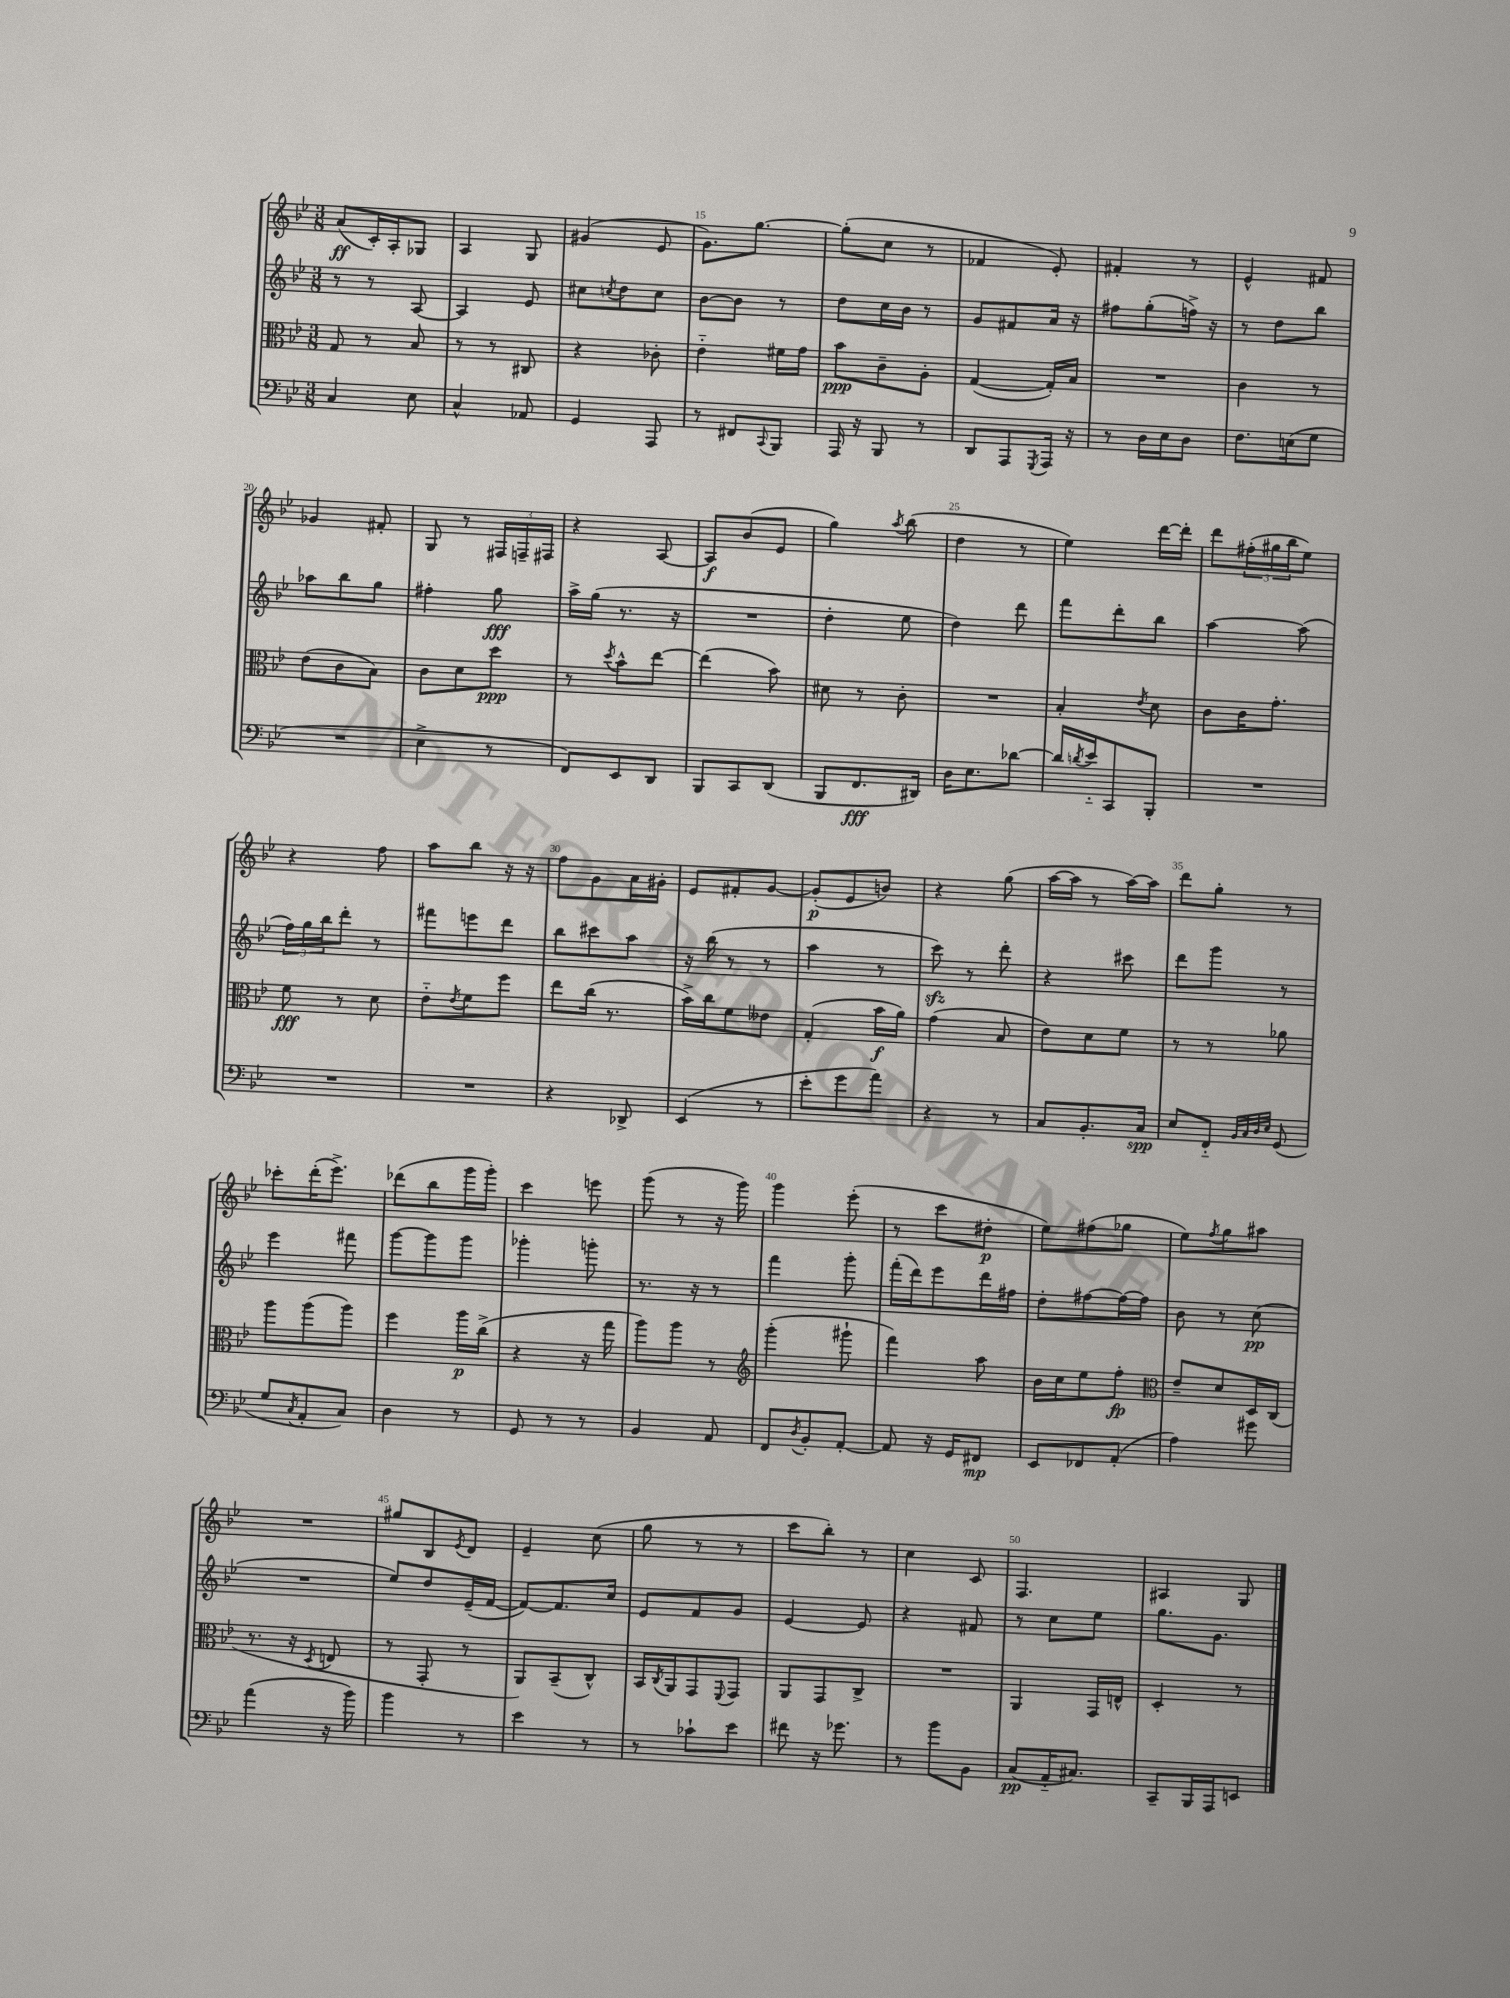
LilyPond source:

<<
\new StaffGroup <<
\new Staff = "s0" {
    \clef treble \key bes \major \numericTimeSignature \time 3/8
    a'8\ff( c'16-.) a16-. ges8 |
    a4 g8 |
    gis'4( ees'8 |
    g'8.) g''8.~ |
    g''8-.( c''8 r8 |
    fes'4 ees'8-.) |
    fis'4-. r8 |
    ees'4-^ fis'8 |
    ges'4 fis'8-. |
    g8 r8 \tuplet 3/2 { fis16 f16-- fis16 } |
    r4 a8~ |
    a8\f bes'8( ees'8 |
    g''4) \acciaccatura { a''8 } bes''8( |
    d''4 r8 |
    ees''4) d'''16~ d'''16-. |
    d'''8 \tuplet 3/2 { fis''16-.( gis''16 bes''16 } ees''8) |
    r4 f''8 |
    a''8 bes''8 r16 r16 |
    f''8 g'8 a'16 gis'16-. |
    ees'8 fis'8-. g'8~ |
    g'8-.\p( ees'8 b'8) |
    r4 g''8( |
    a''16~ a''16 r8 a''16~) a''16 |
    d'''8 g''8-. r8 |
    ces'''8-. d'''16-.( ees'''8.->) |
    des'''8( bes''8 g'''16 g'''16-.) |
    c'''4 e'''8 |
    g'''8( r8 r16 g'''16) |
    g'''4 ees'''8-.( |
    r8 c'''8 dis''8-.\p |
    ees''8) fis''8( ges''8 |
    ees''8) \acciaccatura { f''8 } g''8 ais''8 |
    R4. |
    gis''8 bes8 \acciaccatura { ees'8 } d'8 |
    ees'4-- c''8( |
    g''8 r8 r8 |
    c'''8 bes''8-.) r8 |
    c''4 c'8 |
    f4. |
    ais4 g8 \bar "|." |
}
\new Staff = "s1" {
    \clef treble \key bes \major \numericTimeSignature \time 3/8
    r8 r8 a8~ |
    a4 ees'8 |
    cis''8 \acciaccatura { c''8 } d''8 c''8 |
    bes'8~ bes'8 r8 |
    d''8 c''16 bes'16 r8 |
    g'8 fis'8 a'16 r16 |
    fis''8 g''8-.( f''16->) r16 |
    r8 d''8 bes''8 |
    aes''8 bes''8 g''8 |
    fis''4-. g''8\fff |
    a''16-> g''16( r8. r16 |
    R4. |
    d''4-. ees''8 |
    d''4) d'''8 |
    f'''8 d'''8-. bes''8 |
    a''4~ a''8( |
    \tuplet 3/2 { f''16) g''16 bes''16 } d'''8-. r8 |
    fis'''8 e'''8 d'''8 |
    bes''8 cis'''8 a''8 |
    r16 bes''16( r8 r8 |
    a''4 r8 |
    c'''8\sfz) r8 d'''8-. |
    r4 cis'''8 |
    d'''8 g'''8 r8 |
    ees'''4 fis'''8 |
    g'''8~ g'''8 g'''8 |
    ges'''4-. g'''8-. |
    r8. r16 r8 |
    f'''4 g'''8-. |
    f'''16-.( d'''16) ees'''8 d'''16 fis''16 |
    d''8-. fis''8~ fis''16~ fis''16 |
    bes'8 r8 c''8\pp( |
    R4. |
    ees''8) d''8 ees'16--( f'16~ |
    f'8~) f'8. c''16 |
    ees'8 f'8 g'8 |
    ees'4~ ees'8 |
    r4 fis'8 |
    r8 c''8 ees''8 |
    g''8. g'8. \bar "|." |
}
\new Staff = "s2" {
    \clef alto \key bes \major \numericTimeSignature \time 3/8
    g8 r8 bes8 |
    r8 r8 cis8 |
    r4 ces'8-. |
    ees'4-_ fis'16 g'16 |
    bes'8\ppp c'8-- a8-. |
    g4~( g16-.) bes16 |
    R4. |
    c'4 r8 |
    ees'8( c'8 bes8) |
    c'8 d'8 d''8\ppp |
    r8 \acciaccatura { d''8 } bes'8-^ ees''8~ |
    ees''4( bes'8) |
    dis'8 r8 c'8-. |
    R4. |
    bes4-. \acciaccatura { ees'8 } d'8 |
    c'8 c'16 g'8.-. |
    f'8\fff r8 d'8 |
    ees'8-_ \acciaccatura { ees'8 } f'8 f''8 |
    ees''8 c''16( r8. |
    bes'16->) c''16 f'8 eeses'8 |
    g4-.( bes'16\f a'16) |
    g'4( bes8 |
    ees'8) d'8 f'8 |
    r8 r8 aes'8 |
    a''8 a''8( a''8) |
    f''4 a''16\p c''16->( |
    r4 r16 g''16 |
    a''8) a''8 r8 |
    \clef treble g'''4-.( gis'''8-! |
    f'''4) a''8 |
    bes'16 c''16 ees''8 f''8-.\fp |
    \clef alto ees'8-- d'8 d16 c16( |
    r8. r16 \acciaccatura { d8 } e8 |
    r8 g,8-. r8 |
    a,8) bes,8--( c8-^) |
    bes,16 \acciaccatura { c8 } a,16 g,8 \appoggiatura { f,8 } g,8 |
    a,8 g,8 c8-> |
    R4. |
    a,4 g,16 e16-^ |
    d4-. r8 \bar "|." |
}
\new Staff = "s3" {
    \clef bass \key bes \major \numericTimeSignature \time 3/8
    c4 ees8 |
    c4-^ aes,8 |
    g,4 a,,8 |
    r8 fis,8 \appoggiatura { c,8 } bes,,8 |
    a,,16 r16 bes,,8 r8 |
    d,8 a,,8 \acciaccatura { g,,8 } a,,16 r16 |
    r8 d16 ees16 d8 |
    f8. e16( g8 |
    R4. |
    ees4-> r8 |
    f,8) ees,8 d,8 |
    bes,,8 c,8 d,8( |
    bes,,8 f,8.\fff dis,16) |
    d16 ees8. des'8~ |
    des'16 \acciaccatura { d'8 } ees'16-_ c,8 bes,,8-. |
    R4. |
    R4. |
    R4. |
    r4 des,8-> |
    ees,4( r8 |
    ees'8-. g'8 a'8) |
    r4 r8 |
    c8 bes,8.-. c16\spp |
    ees8 f,8-_ \grace { bes,32 c32 d32 ees32 } g,8( |
    g8 \acciaccatura { c8 } a,8-. c8) |
    d4 r8 |
    g,8 r8 r8 |
    bes,4 a,8 |
    f,8 \acciaccatura { d8 } bes,8-. a,8~-. |
    a,8 r16 g,16 fis,8\mp |
    ees,8 fes,8 a,8-.( |
    a4) gis'8 |
    a'4( r16 bes'16) |
    bes'4 r8 |
    ees'4 r8 |
    r8 ces'8-! ees'8 |
    fis'8 r16 ges'8. |
    r8 bes'8 bes,8 |
    c8\pp( a,16-_ cis8.) |
    c,8-- bes,,16 a,,16 e,8 \bar "|." |
}
>>
>>
\layout { \context { \Score currentBarNumber = #12 \override BarNumber.break-visibility = ##(#f #t #t) barNumberVisibility = #(every-nth-bar-number-visible 5) } }
